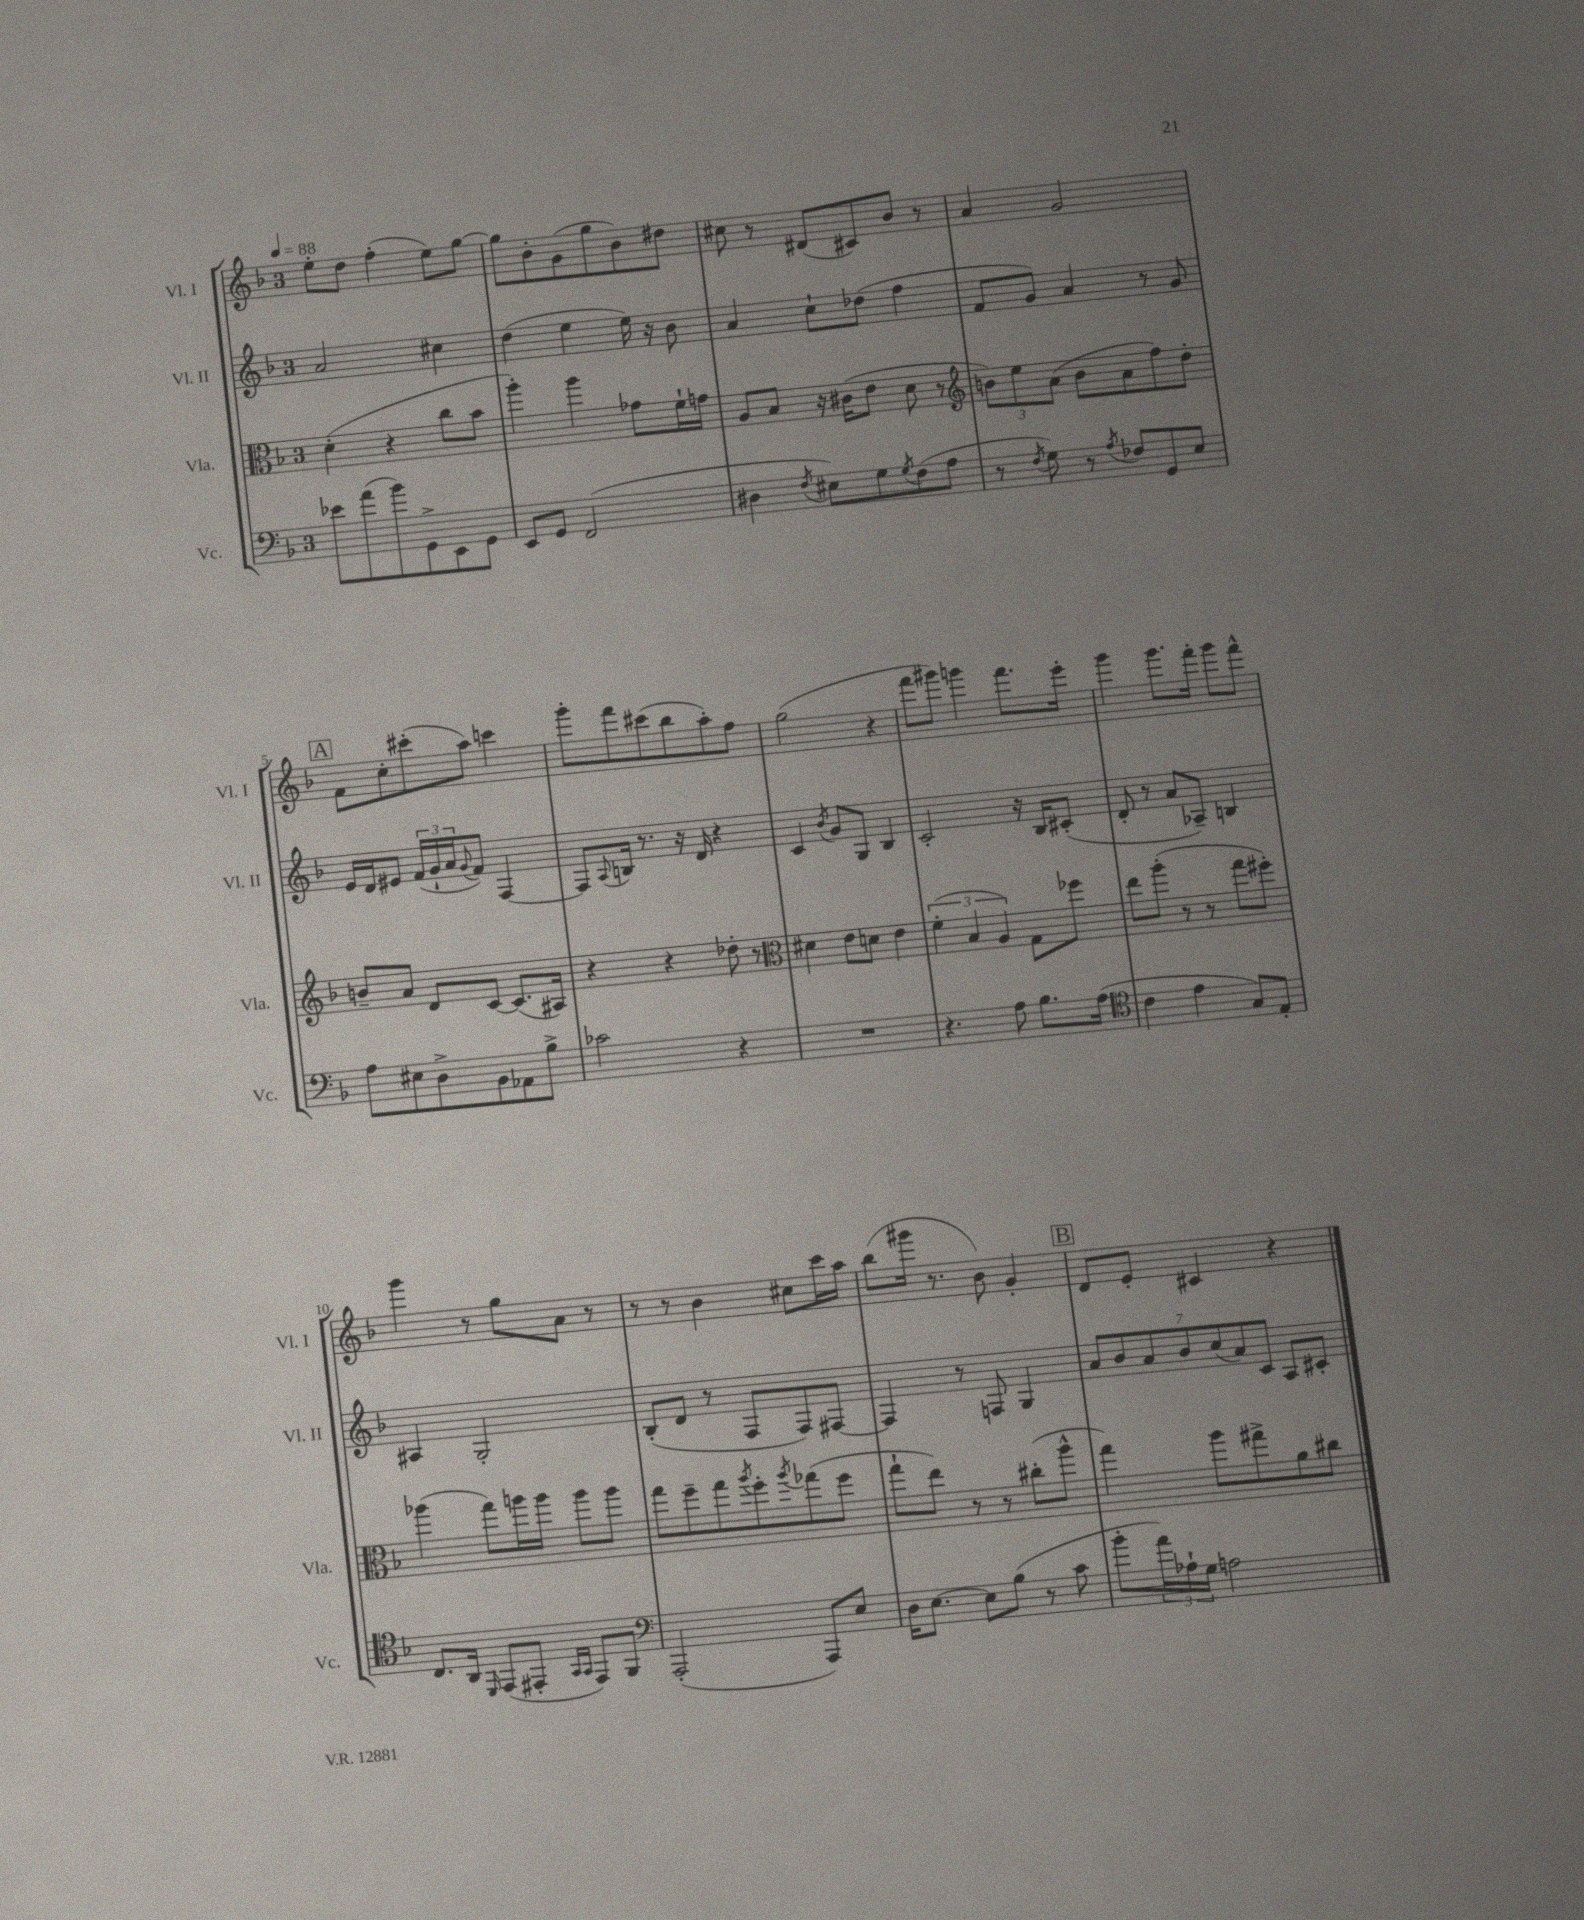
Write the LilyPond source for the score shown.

<<
\new StaffGroup <<
\new Staff = "s0" \with { instrumentName = "Vl. I" shortInstrumentName = "Vl. I" } {
    \clef treble \key f \major \once \override Staff.TimeSignature.style = #'single-digit \time 3/4 \tempo 4 = 88
    e''8-. d''8 f''4-.( e''8) g''8~ |
    g''8 bes'8-. g'8( g''8 bes'8) dis''8 |
    cis''8 r8 dis'8( cis'8) bes'8 r8 |
    a'4 g'2 |
    \mark \markup { \box "A" } f'8 c''8-. cis'''8-.( a''8) c'''4 |
    g'''8-. f'''8 cis'''8( bes''8 a''8-.) f''8 |
    g''2( r4 |
    f'''8 gis'''8) g'''4 f'''8. e'''16-. |
    g'''4 g'''8. f'''16-. g'''8 f'''8-^ |
    g'''4 r8 g''8 a'8 r8 |
    r8 r8 bes'4 cis''8 c'''16 a''16 |
    bes''8( gis'''16 r8. bes'8) g'4-. |
    \mark \markup { \box "B" } d'8 e'8-. cis'4 r4 \bar "|." |
}
\new Staff = "s1" \with { instrumentName = "Vl. II" shortInstrumentName = "Vl. II" } {
    \clef treble \key f \major \once \override Staff.TimeSignature.style = #'single-digit \time 3/4
    a'2 cis''4 |
    d''4( e''4 e''16) r16 bes'8 |
    a'4 c''8-! des''8( f''4 |
    f'8 g'8) a'4 r8 g'8 |
    \mark \markup { \box "A" } e'16 d'16 eis'8 \tuplet 3/2 { f'16( g'16-! a'16 } \appoggiatura { g'8 } f'8) f4~ |
    f8 \appoggiatura { a8 } b16 r8. r16 d'16 r4 |
    c'4 \acciaccatura { bes'8 } g'8 g8 bes4 |
    c'2-. r16 bes16 cis'8-.( |
    d'8-. r8 a'8 aes8--) b4 |
    ais4 g2-. |
    bes8-.( d'8 r8 f8 f8) fis8~ |
    fis4 r8 f8 g4 |
    \mark \markup { \box "B" } \tuplet 7/4 { a'8 bes'8 a'8 bes'8 c''8( a'8) c'8 } a8 cis'8-. \bar "|." |
}
\new Staff = "s2" \with { instrumentName = "Vla." shortInstrumentName = "Vla." } {
    \clef alto \key f \major \once \override Staff.TimeSignature.style = #'single-digit \time 3/4
    d'4-.( r4 c''8 bes'8 |
    a''4-.) a''4 ges'8 f'16-! g'16 |
    a8 bes8 r16 cis'16( e'8 d'8 r8 |
    \clef treble \tuplet 3/2 { b'8) e''8 a'8( } b'8 a'8 f''8) d''8-. |
    \mark \markup { \box "A" } b'8-- a'8 d'8 c'8~ c'8.( ais16) |
    r4 r4 des''8-. r8 |
    \clef alto dis'4 e'8 d'8 e'4 |
    \tuplet 3/2 { f'4-.( bes4 a4) } g8 fes''8 |
    e''8 a''8-.( r8 r8 g''8 fis''8-.) |
    aes''4( g''8) a''16 a''16 a''8 a''8 |
    g''8 f''8-- g''8 \acciaccatura { a''8 } f''8-. \acciaccatura { a''8 } ges''8( f''8 |
    g''8-! e''8) r8 r8 cis''8-.( a''8-^ |
    \mark \markup { \box "B" } g''4) a''8 gis''8-> a'8 cis''8 \bar "|." |
}
\new Staff = "s3" \with { instrumentName = "Vc." shortInstrumentName = "Vc." } {
    \clef bass \key f \major \once \override Staff.TimeSignature.style = #'single-digit \time 3/4
    ees'8 a'8( bes'8) g,8-> e,8 g,8 |
    e,8 g,8 f,2( |
    dis4 \acciaccatura { f8 } eis8) g8 \acciaccatura { g8 } f8( a8 |
    r8 \acciaccatura { f8 } g8) r8 \acciaccatura { a8 } fes8 g,8 e8 |
    \mark \markup { \box "A" } a8 eis8 d8-> bes,8 aes,8 bes8-> |
    ces'2 r4 |
    R2. |
    r4. a8 bes8. a16( |
    \clef tenor c'4 e'4 g8) e8-. |
    c8. a,16 \grace { d,16 } e,8( eis,8-. \grace { g,16 g,16 } eis,8) f,8 |
    \clef bass a,,2-.( a,,8) e8 |
    d16 e8.~ e8 bes8( r8 c'8 |
    \mark \markup { \box "B" } bes'8-. \tuplet 3/2 { a'16) aes16-! g16 } a2 \bar "|." |
}
>>
>>
